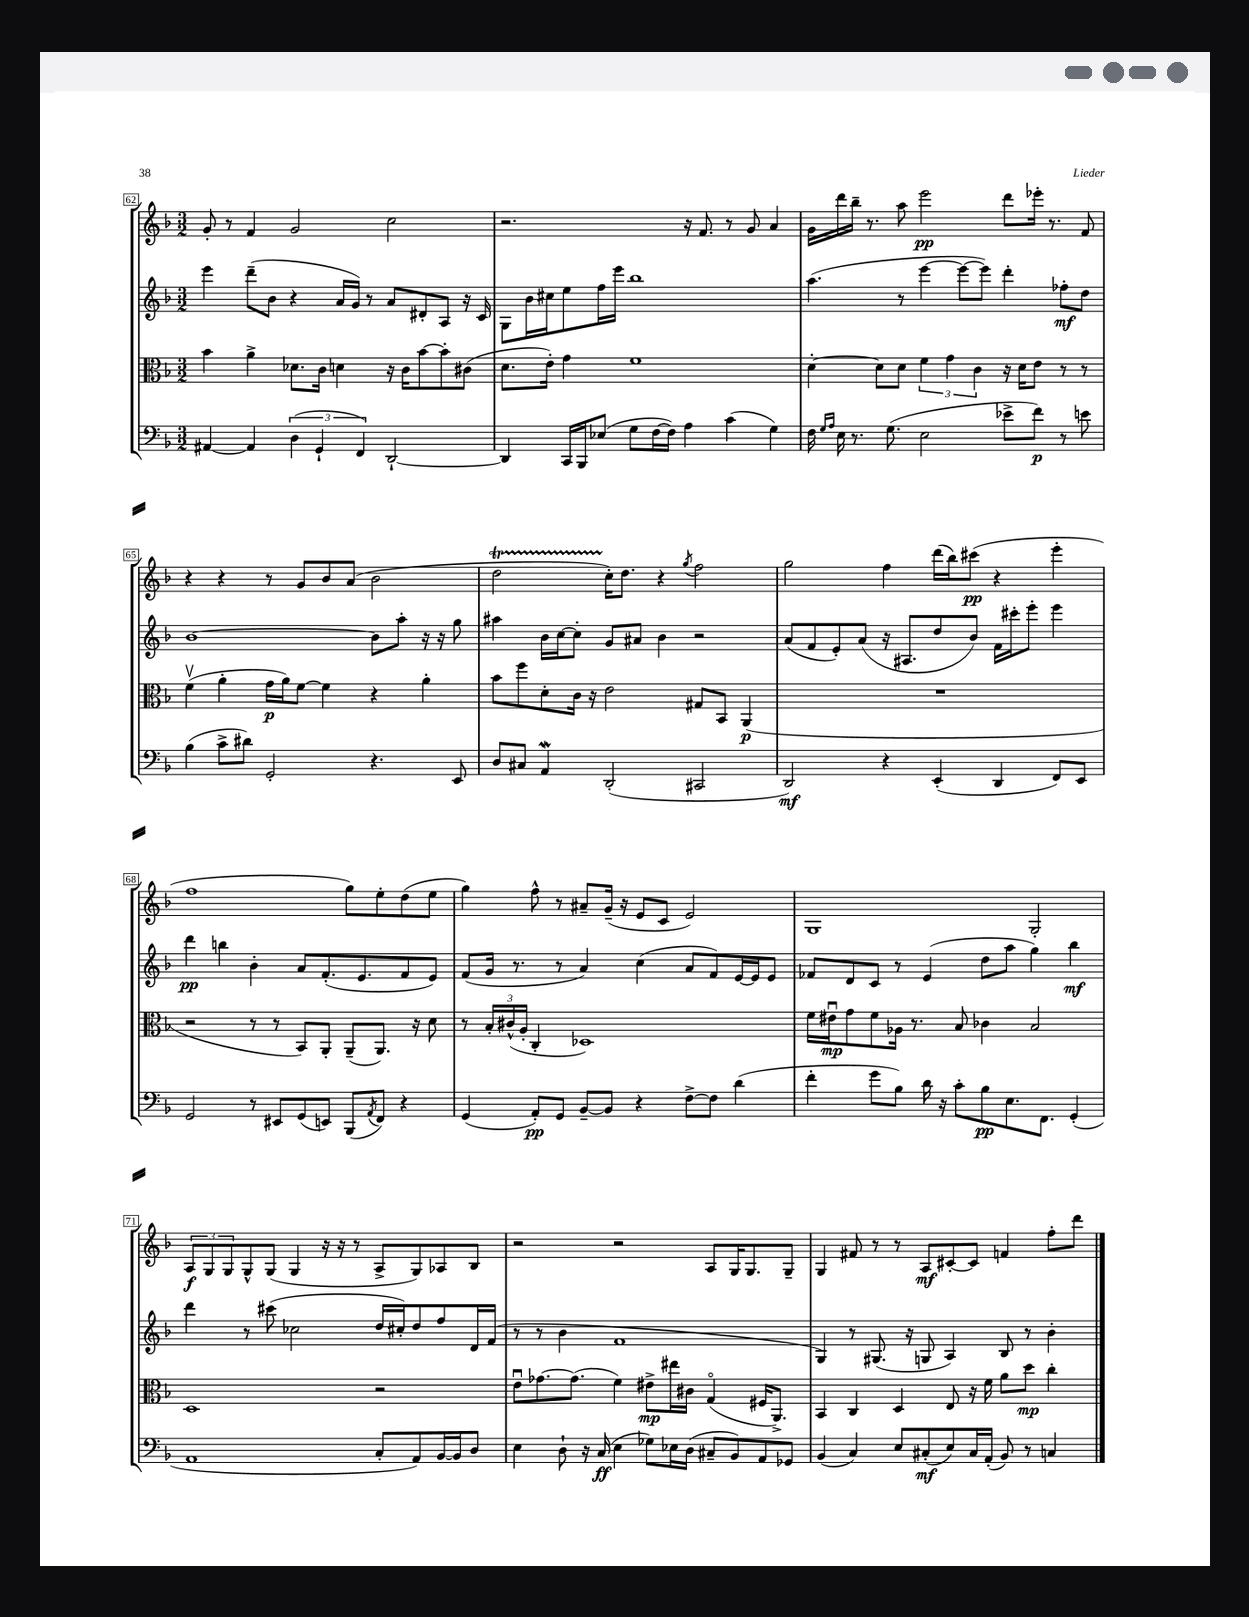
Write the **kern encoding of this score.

**kern	**kern	**kern	**kern
*staff4	*staff3	*staff2	*staff1
*clefF4	*clefC3	*clefG2	*clefG2
*k[b-]	*k[b-]	*k[b-]	*k[b-]
*M3/2	*M3/2	*M3/2	*M3/2
[4AA#	4b-	4eee	8g'
.	.	.	8r
4AA#]	4a^	(8ddd~	4f
.	.	8b-	.
(6D	8.d-	4r	2g
6GG`	.	.	.
.	16c	.	.
.	4d	16a	.
.	.	16g)	.
6FF)	.	.	.
.	.	8r	.
[2DD`	16r	8a	2cc
.	16c	.	.
.	[8b-	8d#'	.
.	8b-']	8A	.
.	(8c#	16r	.
.	.	16c	.
=	=	=	=
4DD]	8.d	8G	2.r
.	.	16b-	.
.	16e')	16cc#	.
16CC	4g	8ee	.
16BBB-	.	.	.
(8E-	.	16ff	.
.	.	16eee	.
8G	1f	1bb-	.
[16F	.	.	.
16F])	.	.	.
4A	.	.	16r
.	.	.	8.f
(4c	.	.	8r
.	.	.	8g
4G)	.	.	4a
=	=	=	=
16F	[4d'	(4.aa	16g
16qqG	.	.	.
16qqA	.	.	.
16E	.	.	16ddd
8.r	.	.	16bb-~
.	.	.	8.r
.	8d]	.	.
(8.G	.	.	.
.	8d	8r	8aa
2E	6f	[4eee	2eee
.	6g	.	.
.	.	8eee_	.
.	6c	.	.
.	.	8eee])	.
8e-^	16r	4ddd'	8ddd
.	16d	.	.
8f)	8e	.	16eee-'
.	.	.	8.r
8r	8r	8ff-'	.
8e	8r	8dd	8f
=	=	=	=
(4B-	(4fv	[1b-	4r
8c^	4a'	.	4r
8d#)	.	.	.
2GG'	16g	.	8r
.	16a)	.	.
.	[8f	.	8g
.	4f]	.	8b-
.	.	.	(8a
4.r	4r	8b-]	2b-
.	.	8aa'	.
.	4a'	16r	.
.	.	16r	.
8EE	.	8gg	.
=	=	=	=
8D	8b-	4aa#	2dd
8C#	8ff	.	.
4AA	8d'	16b-	.
.	.	[16cc	.
.	16c	8cc']	.
.	16r	.	.
(2DD'	2e	8g	16cc')
.	.	.	8.dd
.	.	8a#	.
.	.	4b-	4r
.	.	.	8qgg
2CC#	8G#	2r	2ff
.	8BB-	.	.
.	(4AA	.	.
=	=	=	=
2DD)	1.r	(8a	2gg
.	.	8f	.
.	.	8e')	.
.	.	(8a	.
4r	.	16r	4ff
.	.	8.A#	.
(4EE'	.	8dd	(16ddd
.	.	.	16bb-)
.	.	8b-)	(8ccc#
4DD	.	16f	4r
.	.	16ccc#'	.
.	.	8eee'	.
8FF)	.	4eee	4eee'
8EE	.	.	.
=	=	=	=
2GG	2r	4ddd	1ff
.	.	4bb	.
8r	8r	4b-'	.
8EE#	8r	.	.
(8GG	8BB-)	8a	.
8EE)	8AA'	(8.f'	.
(8BBB-	(8AA~	.	8gg)
.	.	8.e	.
8qAA	.	.	.
8FF)	8.AA)	.	8ee'
4r	.	8f	(8dd
.	16r	.	.
.	8d	8e)	8ee
=	=	=	=
(4GG	8r	(8f	4gg)
.	24B-'	16g	.
.	(24c#^^	.	.
.	.	8.r	.
.	24A'	.	.
8AA')	4C'	.	8ff^^
8GG	.	8r	8r
[8BB-~	1D-)	4a)	8a#~
8BB-]	.	.	(16g~
.	.	.	16r
4r	.	(4cc	8e
.	.	.	8c
[8F^	.	8a	2e)
8F]	.	8f)	.
(4d	.	[16e	.
.	.	16e]	.
.	.	8e	.
=	=	=	=
4f'	16f	8f-	1G
.	16e#u	.	.
.	8g	8d	.
8g	8f	8c	.
8B-)	16A-	8r	.
.	8.r	.	.
16d	.	(4e	.
16r	.	.	.
8c'	8B-	.	.
8B-	4c-	8dd	.
8.E	.	8aa	.
.	2B-	4gg)	2G'
8.FF	.	.	.
(4GG'	.	4bb-	.
=	=	=	=
1AA	1D	4ddd	12A
.	.	.	12G
.	.	.	12G
.	.	8r	8G^^
.	.	(8ccc#	(8G
.	.	2cc-	4G
.	.	.	16r
.	.	.	16r
.	.	.	8r
8C'	2r	16dd	8A^
.	.	16cc#')	.
8AA)	.	8dd	8G)
[16BB-	.	8ff	8A-
16BB-]	.	.	.
8D	.	16d	8B-
.	.	(16f	.
=	=	=	=
4E	8eu	8r	2r
.	[8.g-	8r	.
8D`	.	4b-	.
.	(8.g-]	.	.
16r	.	.	.
(16C	.	.	.
4E	4f)	1f	2r
8G-)	8e#^	.	.
16E-	16ee#	.	.
(16D	16c#	.	.
8C#~	(4Go	.	8A
8BB-)	.	.	16G
.	.	.	8.G
8AA	16F#	.	.
.	8.AA^)	.	.
8GG-	.	.	8G~
=	=	=	=
(4BB-	4BB-	4G)	4G
4C)	4C	8r	8f#
.	.	(8.G#	8r
8E	4D	.	8r
.	.	16r	.
(8C#'	.	8G	8A
8E)	8E	4A)	[8c#'
16C#	16r	.	8c#]
(16AA'	16f	.	.
8BB-)	8a	8B-	4f
8r	8dd	8r	.
4C	4cc'	4b-'	8ff'
.	.	.	8ddd
==	==	==	==
*-	*-	*-	*-
